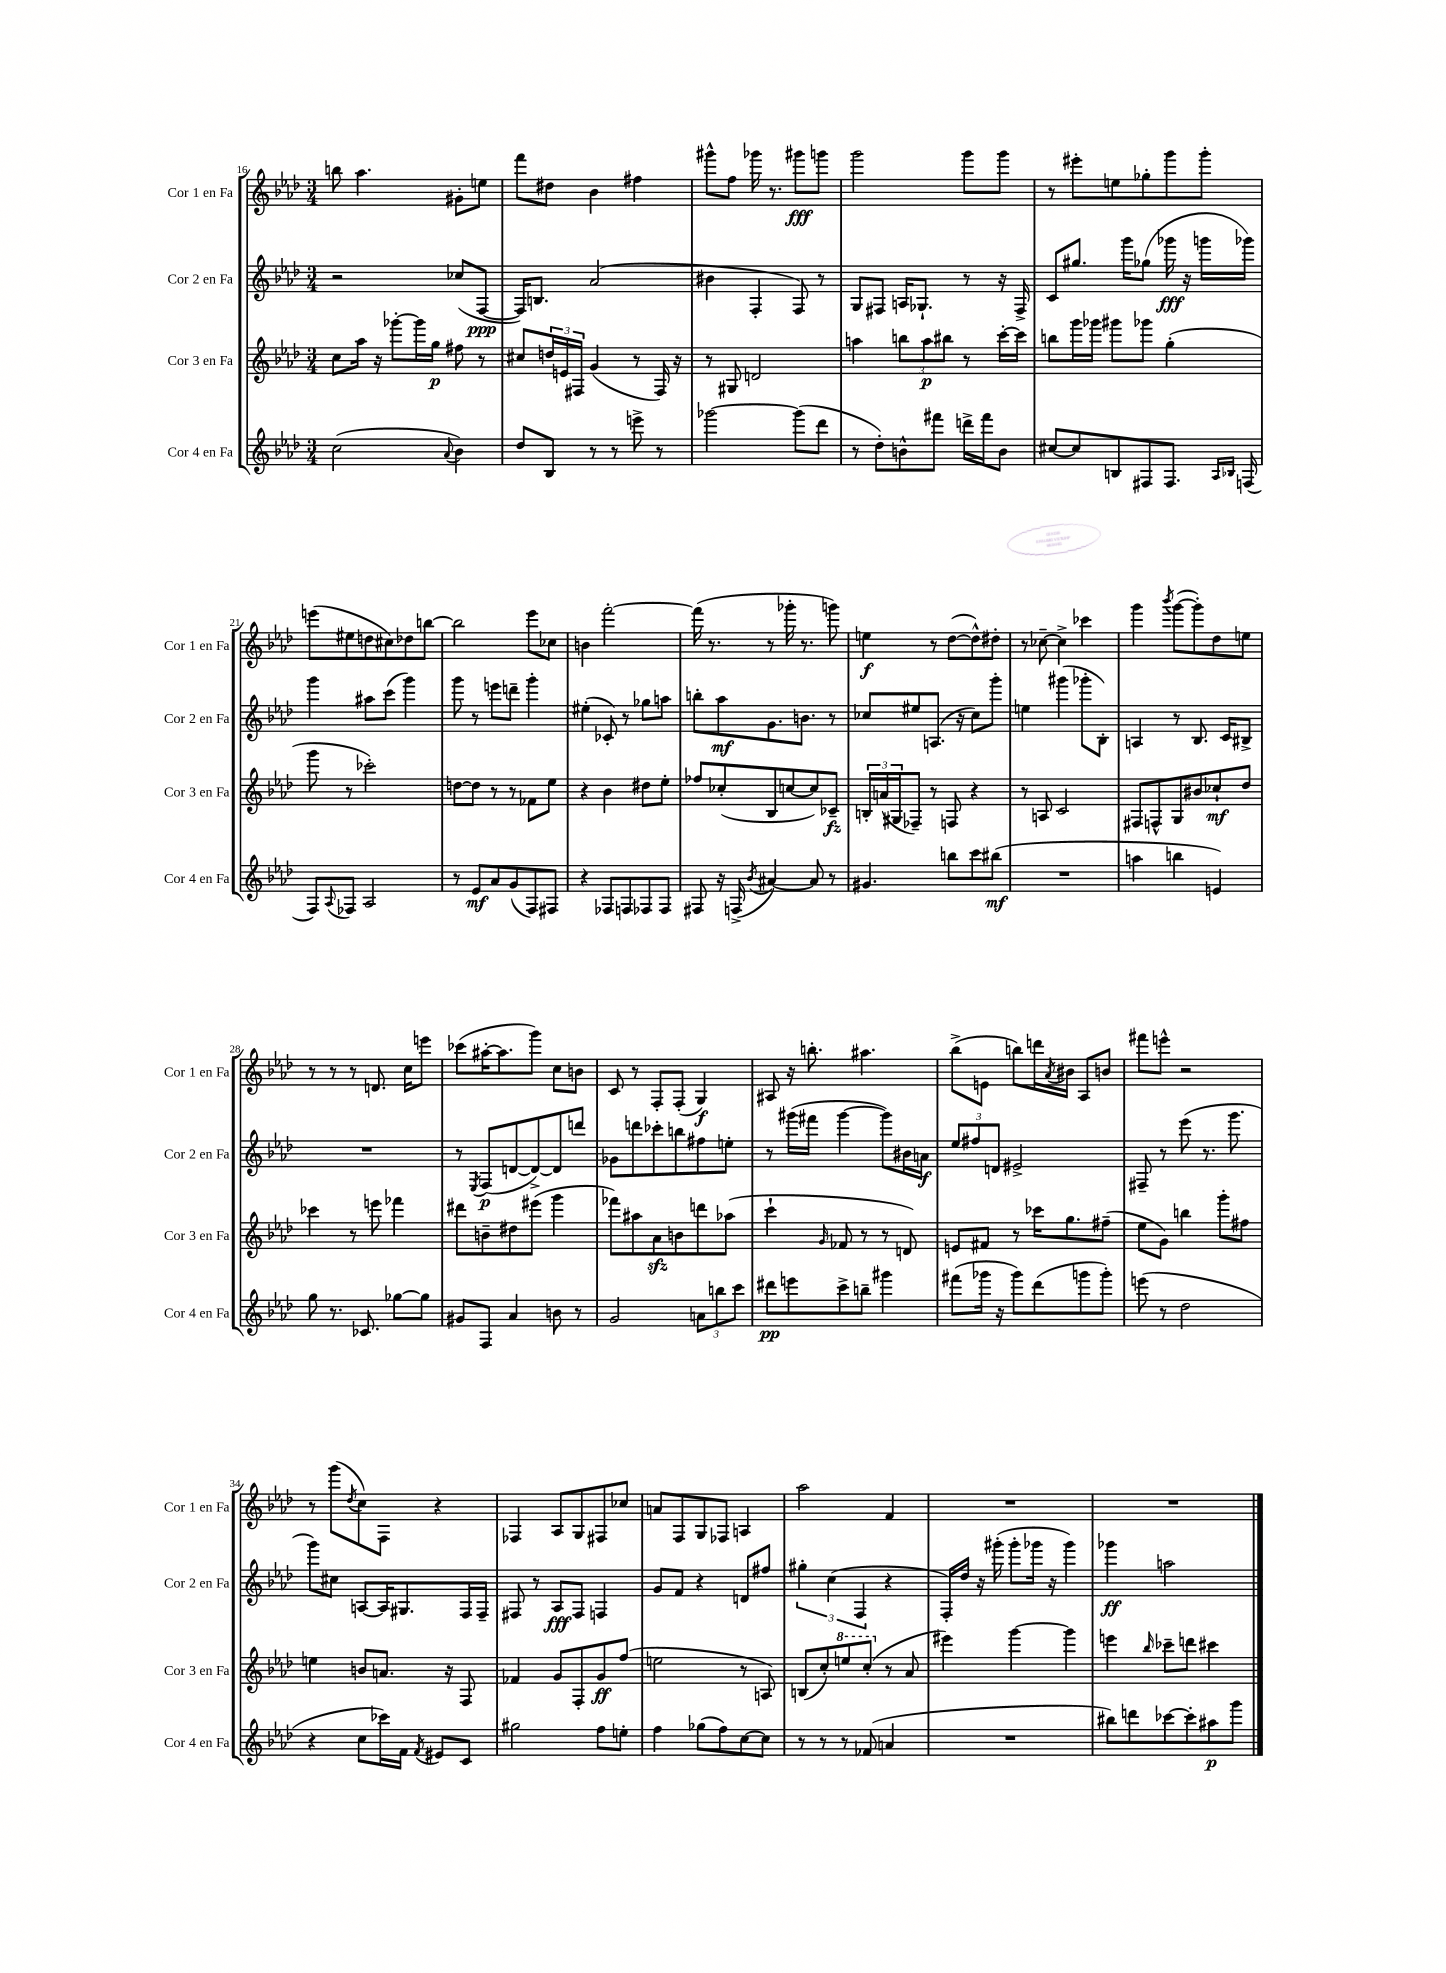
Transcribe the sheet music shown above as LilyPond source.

<<
\new StaffGroup <<
\new Staff = "s0" \with { instrumentName = "Cor 1 en Fa" shortInstrumentName = "Cor 1 en Fa" } {
    \clef treble \key aes \major \numericTimeSignature \time 3/4
    b''8 aes''4. gis'8-. e''8 |
    f'''8 dis''8 bes'4 fis''4 |
    gis'''8-^ f''8 ges'''16 r8. gis'''8\fff g'''8 |
    g'''2 g'''8 g'''8 |
    r8 eis'''8-. e''8 ges''8-. g'''8 g'''8-. |
    e'''8( eis''8 d''8 cis''8) des''8 b''8~ |
    b''2 ees'''8 ces''8 |
    b'4 f'''2~-. |
    f'''16( r8. r8 ges'''16-. r8. g'''8) |
    e''4\f r8 des''8~( des''8-^) dis''8-. |
    r8 ces''8~-- ces''4-> ces'''4 |
    g'''4 \acciaccatura { bes'''8 } g'''8~( g'''8-.) des''8 e''8 |
    r8 r8 r8 d'8. c''16 e'''8 |
    ces'''8( ais''16~-. ais''8. g'''8) c''8 b'8 |
    c'8 r8 f8-. f8-.( g4\f) |
    ais8 r16 b''8.-. ais''4. |
    bes''8->( e'8 b''8) d'''16 \acciaccatura { aes'8 } bis'16 aes8 b'8 |
    fis'''8 e'''8-^ r2 |
    r8 g'''8( \acciaccatura { des''8 } c''8) f8 r4 |
    fes4 aes8 g8 fis8 ces''8 |
    a'8 f8 g8 fes8 a4 |
    aes''2 f'4 |
    R2. |
    R2. \bar "|." |
}
\new Staff = "s1" \with { instrumentName = "Cor 2 en Fa" shortInstrumentName = "Cor 2 en Fa" } {
    \clef treble \key aes \major \numericTimeSignature \time 3/4
    r2 ces''8( f8~\ppp |
    f16) b8. aes'2( |
    bis'4 f4-. f8) r8 |
    g8 fis8 a16 ges8.-! r8 r16 fis16-> |
    c'8 gis''8. g'''16 ges''8( ges'''16\fff r16 g'''16 ges'''16) |
    g'''4 ais''8 c'''8( g'''4) |
    g'''8 r8 e'''8 d'''8-- g'''4-. |
    eis''4-.( ces'8-.) r8 ges''8 a''8 |
    b''8-. aes''8\mf g'8. b'8. r8 |
    ces''8 eis''8 a8.( r16 ces''8) g'''8-. |
    e''4 gis'''4( ges'''8-. bes8-.) |
    a4 r8 bes8. c'16 bis8-> |
    R2. |
    r8 \acciaccatura { ees8 } f8\p( d'8~ d'8~->) d'8 d'''8 |
    ges'8 d'''8 ces'''8-. b''8 fis''8 e''8-. |
    r8 gis'''16( fis'''16 gis'''4~ gis'''8) bis'16 a'16\f |
    \tuplet 3/2 { ees''8 fis''8 d'8 } eis'2-> |
    fis8-- r8 ees'''8( r8. g'''8. |
    g'''8) cis''8 a8~ a16 gis8. f16 f16-- |
    fis8 r8 aes8\fff fis8 f4 |
    g'8 f'8 r4 d'8 fis''8 |
    \tuplet 3/2 { gis''4-. c''4( f4 } r4 |
    f16-.) des''16 r16 gis'''16-.( gis'''8-. ges'''16 r16 ges'''4) |
    ges'''4\ff a''2 \bar "|." |
}
\new Staff = "s2" \with { instrumentName = "Cor 3 en Fa" shortInstrumentName = "Cor 3 en Fa" } {
    \clef treble \key aes \major \numericTimeSignature \time 3/4
    c''8 aes''16 r16 ges'''8~-. ges'''16 g''16\p fis''8 r8 |
    cis''8 \tuplet 3/2 { d''16 e'16 fis16 } g'4( r8 fis16) r16 |
    r8 gis8 d'2 |
    a''4 \tuplet 3/2 { b''8 a''8\p bis''8 } r8 c'''16~-. c'''16 |
    b''8 g'''16 ges'''16 gis'''8 ges'''8 g''4-.( |
    g'''8 r8 ces'''2-.) |
    d''8~ d''8 r8 r8 fes'8 ees''8 |
    r4 bes'4 dis''8 ees''8-. |
    fes''8 ces''8-.( bes8 c''8~ c''8) ces'8--\fz |
    \tuplet 3/2 { b16-. a'16( gis16 } fes8--) r8 f8 r4 |
    r8 a8 c'2 |
    fis8 f8-^ g8 bis'8 ces''8-!\mf des''8 |
    ces'''4 r8 e'''8 fes'''4 |
    dis'''8 b'8-- dis''8 eis'''8( g'''4 |
    fes'''8) ais''8 aes'8\sfz b'8 d'''8 aes''8( |
    c'''4-! \grace { g'16 } fes'8 r8 r8 d'8) |
    e'8 fis'8 r8 ces'''16 g''8. fis''8--( |
    ees''8 g'8) b''4 g'''8-. fis''8 |
    e''4 b'8 a'8. r16 f8 |
    fes'4 g'8 f8-. g'8\ff f''8( |
    e''2 r8 a8) |
    b8( c''8-.) \ottava #1 e'''8 c'''8-.( \ottava #0 r8 aes'8 |
    eis'''4) g'''4~ g'''4 |
    e'''4 \grace { bes''16 } ces'''8-- d'''8 cis'''4 \bar "|." |
}
\new Staff = "s3" \with { instrumentName = "Cor 4 en Fa" shortInstrumentName = "Cor 4 en Fa" } {
    \clef treble \key aes \major \numericTimeSignature \time 3/4
    c''2( \appoggiatura { aes'8 } bes'4) |
    des''8 bes8 r8 r8 e'''8-> r8 |
    ges'''2~ ges'''8( des'''8 |
    r8 des''8-.) b'8-^ fis'''8 d'''16-> fis'''16 b'8 |
    cis''8~ cis''8 b8 fis8 fis8. \grace { aes16 bes16 } f16( |
    f8) \appoggiatura { aes8 } fes8 aes2 |
    r8 ees'8\mf aes'8 g'8( f8) fis8 |
    r4 fes8 f8 fes8 fes8 |
    fis8 r16 f16->( \acciaccatura { bes'8 } ais'4~) ais'8 r8 |
    gis'4. b''8 c'''8 bis''8\mf( |
    R2. |
    a''4 b''4 e'4) |
    g''8 r8. ces'8. ges''8~ ges''8 |
    gis'8 f8 aes'4 b'8 r8 |
    g'2 \tuplet 3/2 { a'8 b''8 c'''8 } |
    dis'''8\pp e'''8 c'''8-> b''8-- gis'''4 |
    fis'''8( ges'''16 r16 ges'''8) des'''8( g'''8 g'''8-.) |
    e'''8( r8 des''2 |
    r4 c''8 ces'''16) f'16 \acciaccatura { f'8 } eis'8 c'8 |
    gis''2 f''8 e''8-. |
    f''4 ges''8( f''8) c''8~ c''8 |
    r8 r8 r8 fes'8( a'4 |
    R2. |
    bis''8) d'''8 ces'''8~ ces'''8-. ais''8\p g'''8 \bar "|." |
}
>>
>>
\layout { \context { \Score currentBarNumber = #16 } }
